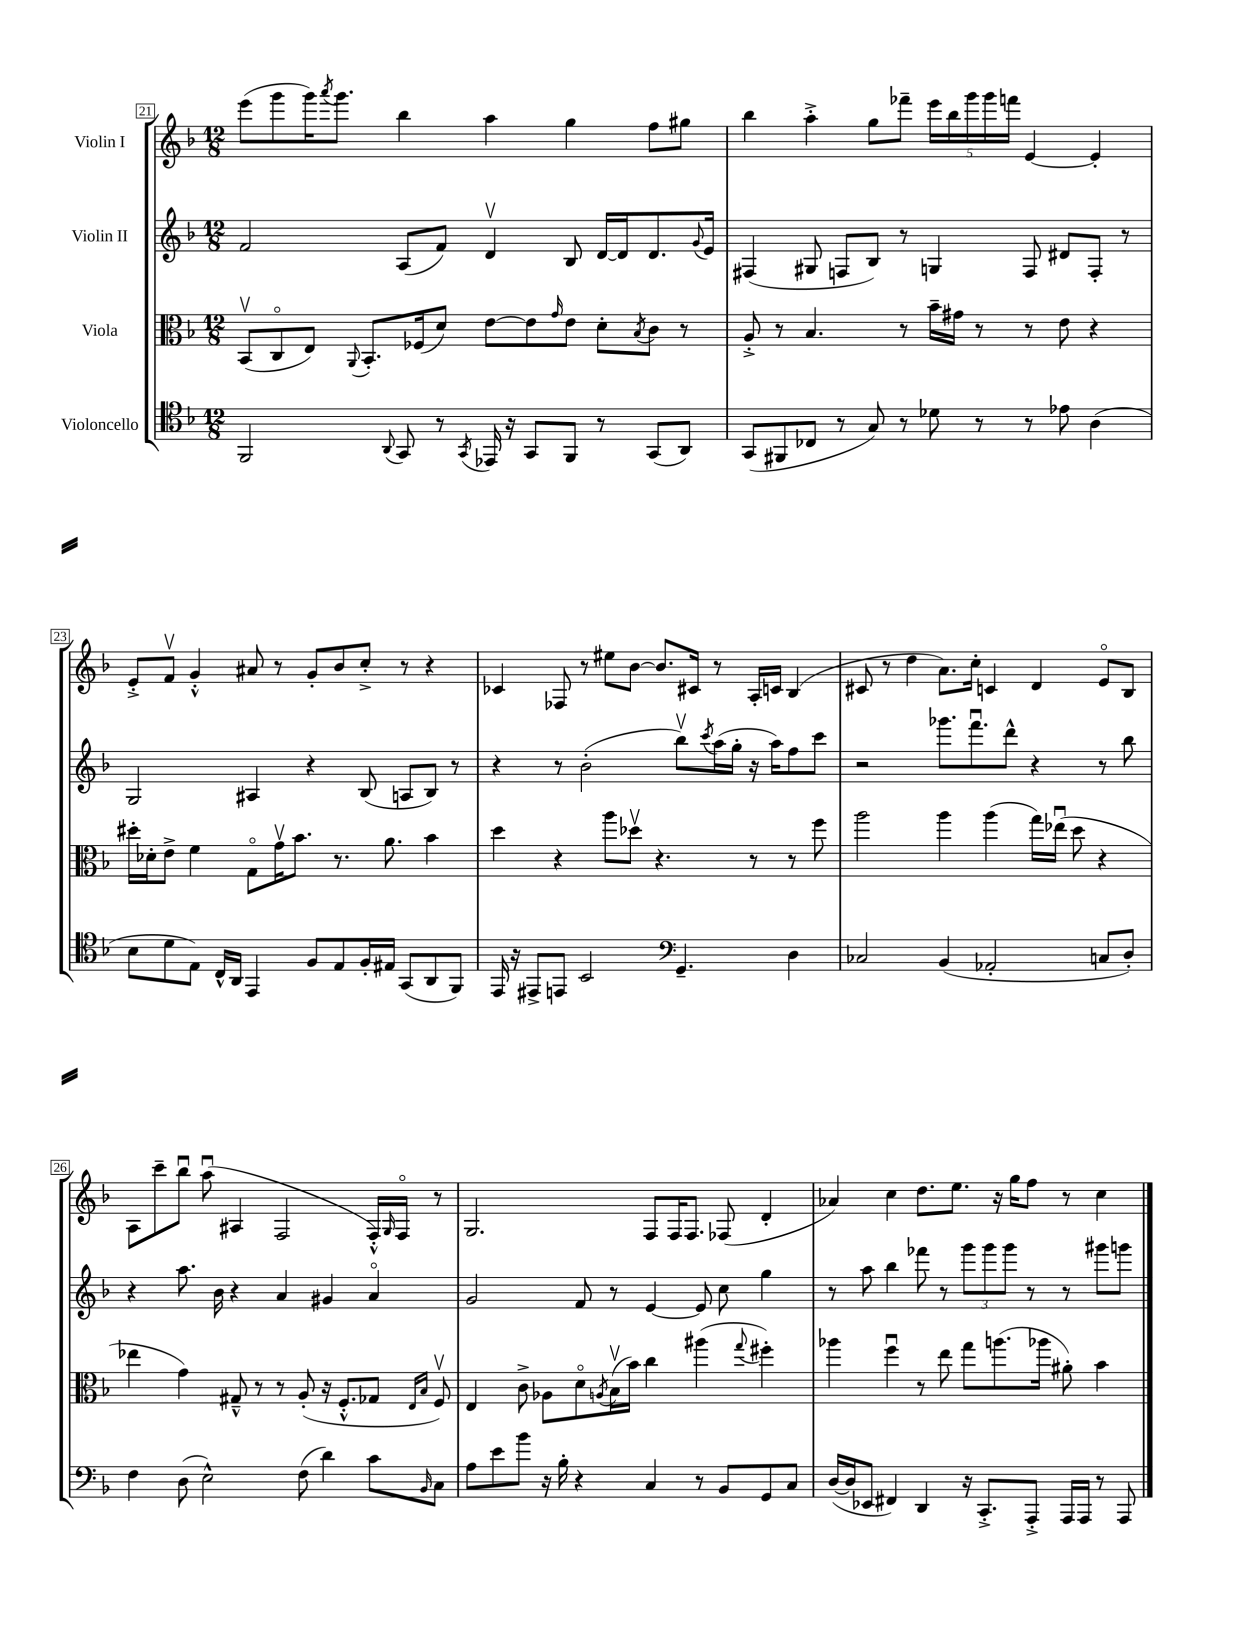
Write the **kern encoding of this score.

**kern	**kern	**kern	**kern
*part4	*part3	*part2	*part1
*staff4	*staff3	*staff2	*staff1
*I"Violoncello	*I"Viola	*I"Violin II	*I"Violin I
*clefC4	*clefC3	*clefG2	*clefG2
*k[b-]	*k[b-]	*k[b-]	*k[b-]
*M12/8	*M12/8	*M12/8	*M12/8
=21	=21	=21	=21
2FF/	(8BB-v/L	2f/	(8eee\L
.	8C/	.	8ggg\
.	8E/J)	.	16ggg\K)
.	.	.	8qaaa/
.	.	.	8.ggg\J
.	8qqAA/	.	.
.	8.BB-'/L	.	.
8qqAA/	.	.	.
8GG/	.	(8A/L	4bb-\
.	(16F-X/k	.	.
8r	8d/J)	8f/J)	.
8qGG/	.	.	.
16EE-X/	[8e\L	4dv/	4aa\
16r	.	.	.
8GG/L	8e\]	.	.
.	16qqg/	.	.
8FF/J	8e\J	8B-/	4gg\
8r	8d'\L	[16d/LL	.
.	.	16d/J]	.
.	8qB-/	.	.
(8GG/L	8c\J	8.d/	8ff\L
8AA/J)	8r	.	8gg#X\J
.	.	8qqg/	.
.	.	16e/Jk	.
=22	=22	=22	=22
(8GG/L	8A'^/	(4F#X/	4bb-\
8FF#X/	8r	.	.
8C-X/J	4.B-/	8G#X/	4aa'^\
8r	.	8Fn/L	.
8G/)	.	8B-/J)	8gg\L
8r	8r	8r	8fff-X~\J
8d-X\	16b-~\LL	4Gn/	20eee\LL
.	.	.	20bb-\
.	16g#X\JJ	.	.
.	.	.	20ggg\
8r	8r	.	.
.	.	.	20ggg\
.	.	.	20fffn\JJ
8r	8r	8F/	[4e/
8e-X\	8e\	8d#X/L	.
(4A\	4r	8F'/J	4e'/]
.	.	8r	.
!!LO:LB:g=z
=23	=23	=23	=23
8B-\L	16dd#X'\LL	2G/	8e'^/L
.	16d-X'\J	.	.
8d\	8e^\J	.	8fv/J
8E\J)	4f\	.	4g'^^/
16C^^/LL	.	.	.
16AA/JJ	.	.	.
4EE/	8G\L	4A#X/	8a#X/
.	16gv\K	.	8r
.	8.b-\J	.	.
8F/L	.	4r	8g'/L
8E/	8.r	.	8b-/
16F'/L	.	(8B-/	8cc'^/J
16E#X/JJ	8.a\	.	.
(8GG/L	.	8An/L	8r
8AA/	4b-\	8B-/J)	4r
8FF/J)	.	8r	.
=24	=24	=24	=24
16EE/	4dd\	4r	4c-X/
16r	.	.	.
8EE#X^/L	.	.	.
8EEn/J	4r	8r	8F-X/
2BB-/	.	(2b-'\	8r
.	8aa\L	.	8ee#X\L
.	8dd-Xv\J	.	[8b-\J
.	4.r	.	8.b-/L]
*clefF4	*	*	*
4.GG~/	.	8bb-v\L)	.
.	.	.	16c#X/Jk
.	.	8qccc/	.
.	.	(16aa\L	8r
.	.	16gg'\JJ	.
.	8r	16r	16A'/LL
.	.	16aa\KL)	16cn/JJ
4D\	8r	8ff\	(4B-/
.	8ff\	8ccc\J	.
=25	=25	=25	=25
2C-X/	2aa\	2r	8c#X/
.	.	.	8r
.	.	.	4dd\
(4BB-/	4aa\	8.ggg-X\L	8.a\L)
.	.	8.fffu\	16cc'\Jk
2AA-X'/	(4aa\	.	4cn/
.	.	8ddd^^\J	.
.	16gg\LL)	4r	4d/
.	(16ee-Xu\JJ	.	.
.	8dd\	.	.
8Cn/L	4r	8r	8e/L
8D'/J)	.	8bb-\	8B-/J
!!LO:LB:g=z
=26	=26	=26	=26
4F\	4ee-X\	4r	8A\L
.	.	.	8ccc~\
(8D\	4g\)	8.aa\	8bb-u\J
2E^^\)	.	.	(8aau\
.	.	16b-\	.
.	8G#X~^^/	4r	4A#X/
.	8r	.	.
.	8r	4a/	2F/
(8F\	(8A'/	.	.
4d\)	16r	4g#X/	.
.	8.F'^^/L	.	.
8c\L	8G-X/J	4a/	16F'^^/LL)
.	.	.	16qqG/
.	.	.	16F/JJ
.	16qqE/LL	.	.
16qqBB-/	16qqB-/JJ	.	.
8C\J	8Fv/)	.	8r
=27	=27	=27	=27
8A\L	4E/	2g/	2.G/
8e\	.	.	.
8b-\J	8c^\	.	.
16r	8A-X\L	.	.
16B-'\	.	.	.
4r	8d\	8f/	.
.	8qAn/	.	.
.	(16B-v\L	8r	.
.	16b-\JJ)	.	.
4C/	4cc\	[4e/	8F/L
.	.	.	16F/K
.	.	.	8.F/J
8r	(4aa#X\	8e/]	.
8BB-/L	.	8cc\	(8F-X/
.	8qqgg/	.	.
8GG/	4ff#X'\)	4gg\	4d'/
8C/J	.	.	.
=28	=28	=28	=28
([16D/LL	4aa-X\	8r	4a-X/)
16D/J]	.	.	.
8EE-X/J	.	8aa\	.
4FF#X/)	4ffu\	4bb-\	4cc\
4DD/	8r	8fff-X\	8.dd\L
.	8ee\	8r	.
.	.	.	8.ee\J
16r	8gg\L	12ggg\L	.
8.CC'^/L	.	.	.
.	.	12ggg\	.
.	(8.aan\	.	16r
.	.	12ggg\J	.
.	.	.	16gg\KL
8AAA'^/J	.	8r	8ff\J
.	16aa-X\Jk	.	.
16AAA/LL	8a#X'\)	8r	8r
16AAA/JJ	.	.	.
8r	4b-\	8ggg#X\L	4cc\
8AAA/	.	8gggn\J	.
==	==	==	==
*-	*-	*-	*-
